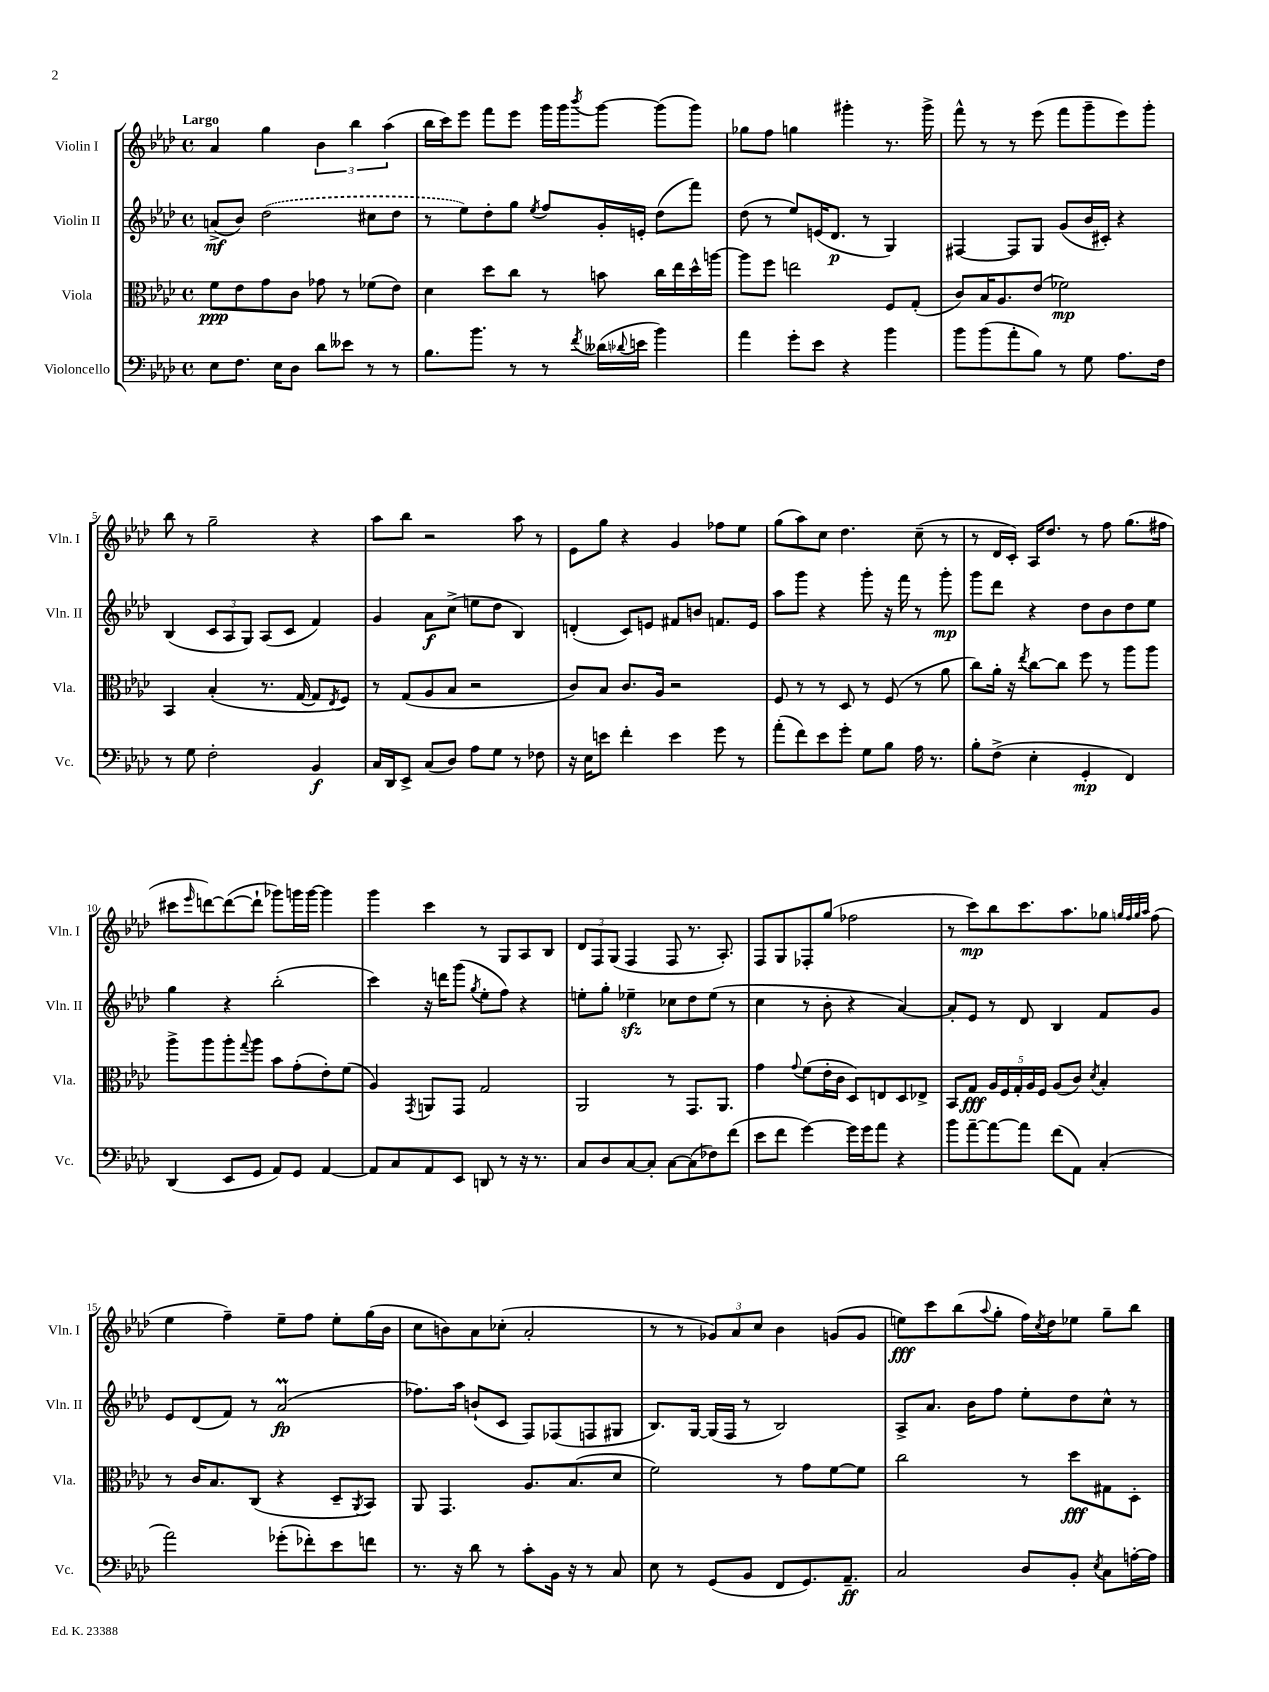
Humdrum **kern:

**kern	**kern	**kern	**kern
*staff4	*staff3	*staff2	*staff1
*clefF4	*clefC3	*clefG2	*clefG2
*k[b-e-a-d-]	*k[b-e-a-d-]	*k[b-e-a-d-]	*k[b-e-a-d-]
*M4/4	*M4/4	*M4/4	*M4/4
*met(c)	*met(c)	*met(c)	*met(c)
8E-	8f	(8a^	4a-
8.F	8e-	8b-)	.
.	8g	(2dd-	4gg
16E-	.	.	.
8D-	8c	.	.
8d-	8g-	.	6b-
8e--	8r	.	.
.	.	.	6bb-
8r	(8f-	8cc#	.
.	.	.	(6aa-
8r	8e-)	8dd-	.
=	=	=	=
8.B-	4d-	8r	16bb-
.	.	.	16ccc)
.	.	8ee-)	8eee-
8.b-	.	.	.
.	8dd-	8dd-'	8fff
8r	8cc	8gg	8eee-
.	.	8qee-	.
8r	8r	8ff	16ggg
.	.	.	16ggg
8qf	.	.	8qbbb-
(16d--	8b	16g'	[8ggg
8qqd-	.	.	.
16e	.	16e'	.
4b-)	16cc	(8dd-	(8ggg]
.	16ee-	.	.
.	16dd-^^	8fff)	8ggg)
.	[16aa	.	.
=	=	=	=
4a-	8aa]	(8dd-	8gg-
.	8ff	8r	8ff
8g'	2ee	8ee-)	4gg
8e-	.	(16e	.
.	.	8.d-	.
4r	.	.	4ggg#'
.	.	8r	.
4b-	8F	4G)	8.r
.	(8G'	.	.
.	.	.	16ggg#^
=	=	=	=
8b-	8c)	[4F#	8fff^^
(8b-	16B-	.	8r
.	8.A-	.	.
8a-'	.	8F#]	8r
8B-)	(8e-	8G	(8eee-
8r	2f-)	(8g	8fff
8G	.	16b-	8ggg~
.	.	16c#')	.
8.A-	.	4r	8eee-)
.	.	.	8ggg'
16F	.	.	.
=	=	=	=
8r	4BB-	(4B-	8bb-
8G	.	.	8r
2F'	(4B-'	12c	2gg~
.	.	12A-	.
.	.	12G)	.
.	8.r	(8A-	.
.	.	8c	.
.	[16G	.	.
4BB-	8G]	4f)	4r
.	8qE-	.	.
.	8F)	.	.
=	=	=	=
16C	8r	4g	8aa-
16DD-	.	.	.
8EE-^	(8G	.	8bb-
(8C	8A-	8a-	2r
8D-)	8B-	(8cc^	.
8A-	2r	8ee	.
8G	.	8dd-	.
8r	.	4B-)	8aa-
8F-	.	.	8r
=	=	=	=
16r	8c)	(4d'	8e-
16E-	.	.	.
8e	8B-	.	8gg
4f'	8.c	8c)	4r
.	.	8e	.
.	16A-	.	.
4e	2r	8f#	4g
.	.	8b	.
8g	.	8.f	8ff-
8r	.	.	8ee-
.	.	16e	.
=	=	=	=
(8a-'	8F	8aa-	(8gg
8f)	8r	8ggg	8aa-)
8e-	8r	4r	8cc
8g'	8D-	.	4.dd-
8G	8r	8ggg'	.
8B-	(8F	16r	.
.	.	16fff	.
16A-	8r	8r	(8cc~
8.r	.	.	.
.	8a-	8ggg'	8r
=	=	=	=
8B-'	8cc)	8ggg	8r
(8F^	16a-'	8ddd-	16d-
.	16r	.	16c')
.	8qee-	.	.
4E-'	[8cc	4r	16A-
.	.	.	8.dd-
.	8cc]	.	.
4GG'	8ff	8dd-	8r
.	8r	8b-	8ff
4FF)	8aa-	8dd-	(8.gg
.	8aa-	8ee-	.
.	.	.	16ff#
=	=	=	=
(4DD-	8aa-^	4gg	8ccc#
.	.	.	16qqeee-
.	8aa-	.	[8ddd)
8EE-	8aa-'	4r	(8ddd_
.	8qqgg	.	.
8GG	8aa-	.	8ddd`]
8AA-)	8b-	(2bb-'	8ggg-)
8GG	(8g'	.	16ggg
.	.	.	[16ggg
[4AA-	8e-')	.	4ggg]
.	(8f	.	.
=	=	=	=
8AA-]	4A-)	4ccc)	4ggg
8C	.	.	.
.	8qGG	.	.
8AA-	8AA	16r	4ccc
.	.	16ddd	.
8EE-	8GG	(8ggg	.
.	.	8qgg	.
8DD	2G	8ee-'	8r
8r	.	8ff)	8G
16r	.	4r	8A-
8.r	.	.	.
.	.	.	8B-
=	=	=	=
8C	2AA-	8ee'	12d-
.	.	.	12F
8D-	.	8gg'	.
.	.	.	(12G
[8C	.	4ee-~	4F
8C']	.	.	.
[8C	8r	8cc-	8F
(8C]	8.GG	8dd-	8.r
8F-)	.	(8ee-	.
.	8.AA-	.	8.A-')
(8f	.	8r	.
=	=	=	=
8e-	4g	4cc	8F
8f	.	.	8G
.	8qqg	.	.
[4g)	(8f	8r	8F-'
.	16e-'	8b-'	(8gg
.	16c	.	.
16g]	8D-)	4r	2ff-
16g	.	.	.
8a-	8E	.	.
4r	8D-	[4a-)	.
.	8E-^	.	.
=	=	=	=
8b-	8BB-	8a-']	8r
[8a-~	8G	8e-	8ccc)
8a-_	20A-	8r	8bb-
.	20F	.	.
.	20G'	.	.
8a-]	.	8d-	8.ccc
.	20A-	.	.
.	20F	.	.
(8f	(8A-	4B-	.
.	.	.	8.aa-
8AA-)	8c)	.	.
.	8qd-	.	.
(4C'	4B-'	8f	8gg-
.	.	.	32qqgg
.	.	.	32qqff
.	.	.	32qqgg
.	.	.	32qqaa-
.	.	8g	(8ff
=	=	=	=
2a-)	8r	8e-	4ee-
.	16c	(8d-	.
.	8.B-	.	.
.	.	8f)	4ff~)
.	(8C	8r	.
(8g-'	4r	(2a-	8ee-~
8f-')	.	.	8ff
8e-	8D-~	.	8ee-'
.	8qAA-	.	.
8f	8BB-)	.	(16gg
.	.	.	16b-
=	=	=	=
8.r	8AA-	8.ff-)	8cc
.	4.GG	.	8b)
16r	.	16aa-	.
8d-	.	(8b`	8a-
8r	.	8c	(8cc-'
8c'	8.A-	8F)	2a-'
16BB-	.	(8F-	.
16r	(8.B-	.	.
8r	.	8F	.
8C	8d-	8G#	.
=	=	=	=
8E-	2f)	8.B-)	8r
8r	.	.	8r
.	.	[16G	.
(8GG	.	(16G]	12g-)
.	.	16F	.
.	.	.	12a-
8BB-	.	8r	.
.	.	.	12cc
8FF	8r	2B-)	4b-
8.GG)	8g	.	.
.	[8f	.	(8g
8.AA-~	.	.	.
.	8f]	.	8g
=	=	=	=
2C	2cc	8A-^	8ee)
.	.	8.a-	8ccc
.	.	.	(8bb-
.	.	16b-	.
.	.	.	8qqaa-
.	.	8ff	8gg'
8D-	8r	8ee-'	16ff)
.	.	.	8qcc
.	.	.	16dd-
8BB-'	8dd-	8dd-	8ee-
8qE-	.	.	.
8C	8G#	8cc^^	8gg~
[16A'	8D-'	8r	8bb-
16A]	.	.	.
==	==	==	==
*-	*-	*-	*-
